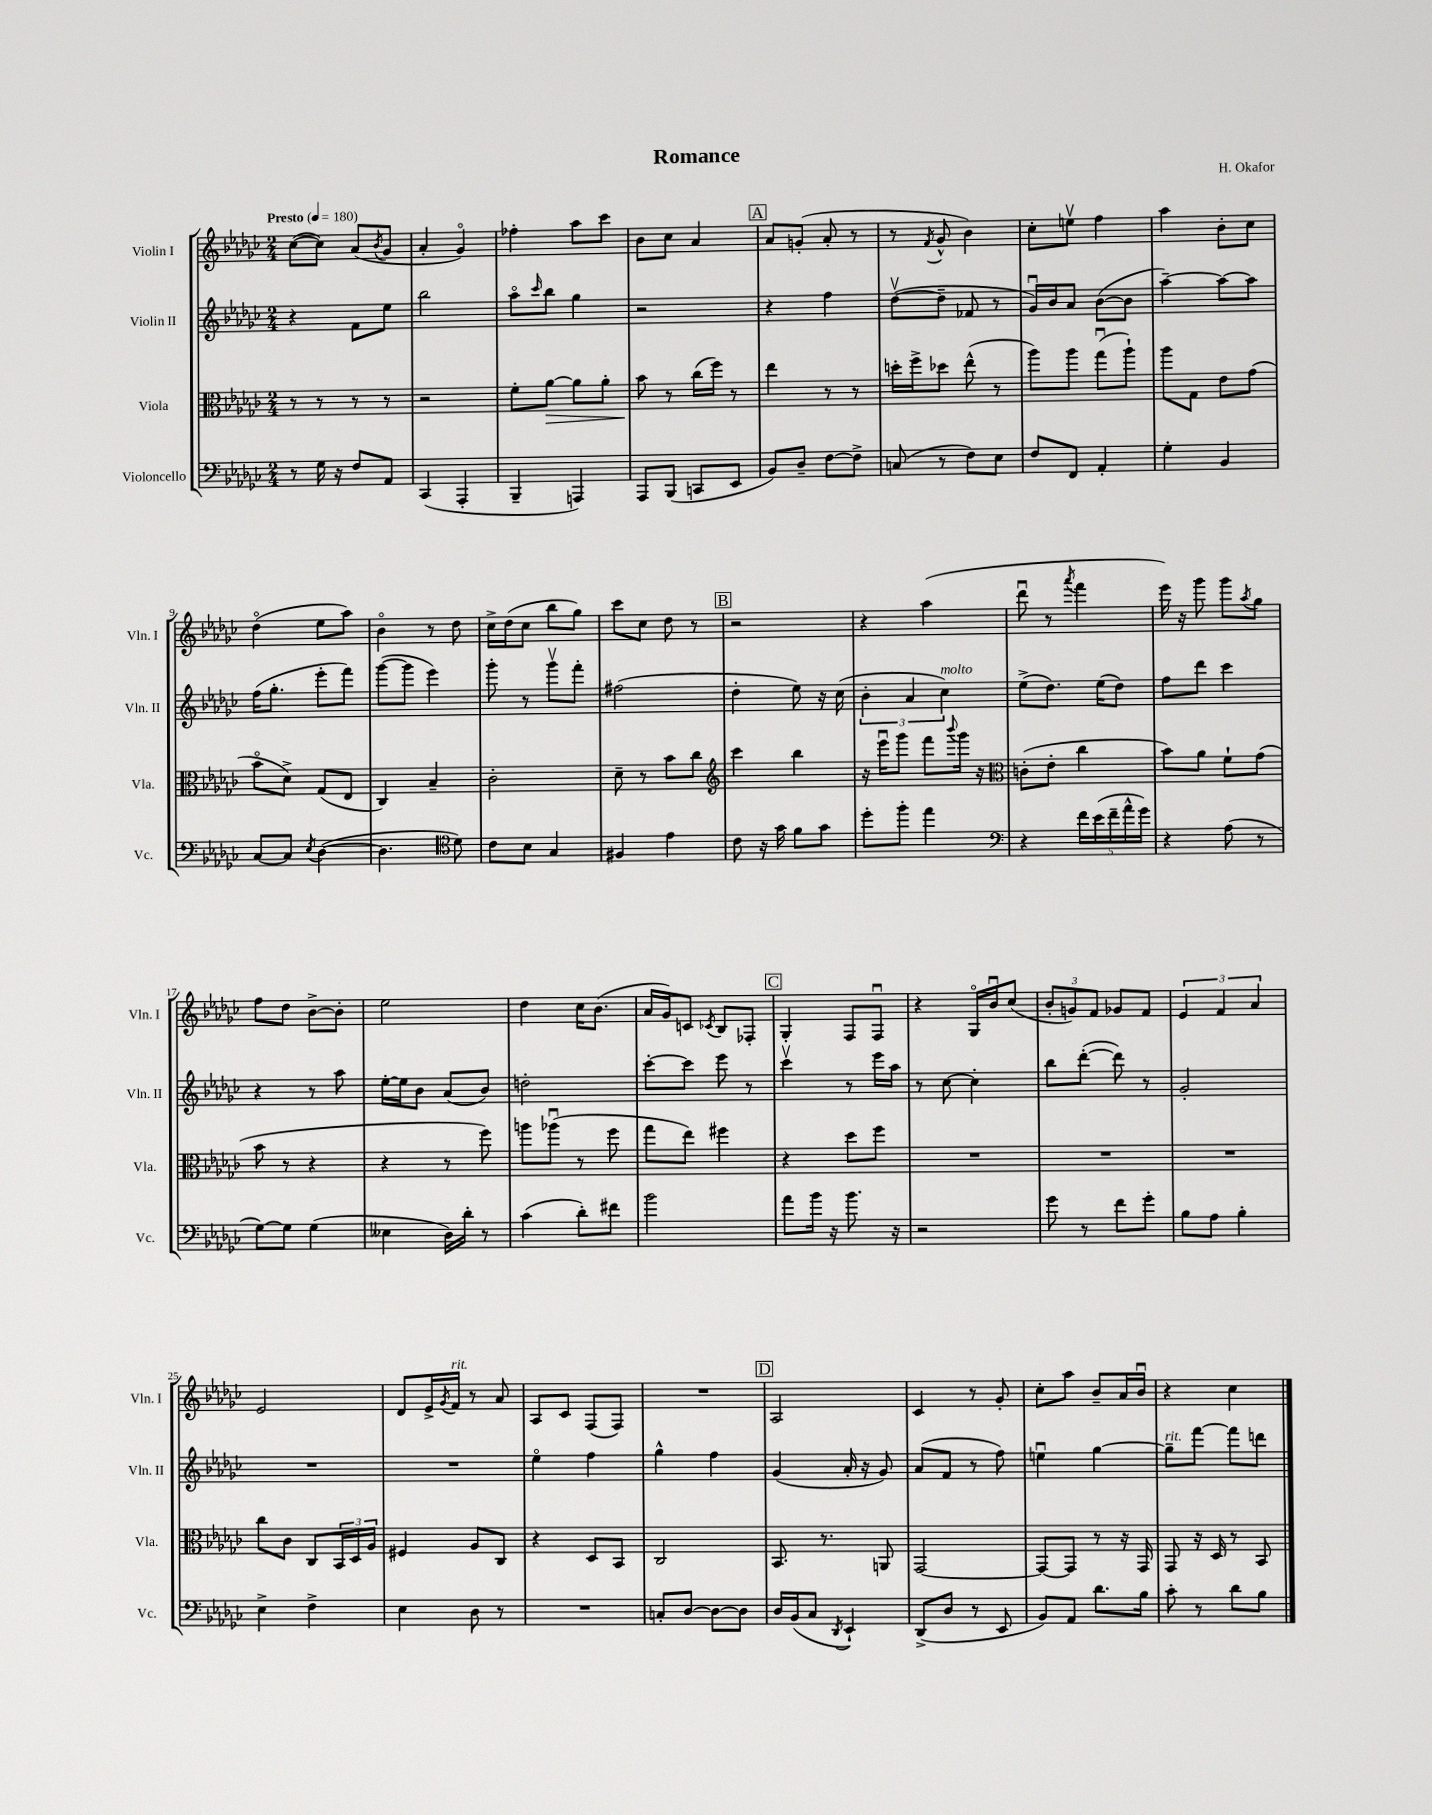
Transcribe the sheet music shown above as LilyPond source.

\header { title = "Romance" composer = "H. Okafor" }
<<
\new StaffGroup <<
\new Staff = "s0" \with { instrumentName = "Violin I" shortInstrumentName = "Vln. I" } {
    \clef treble \key ges \major \numericTimeSignature \time 2/4 \tempo "Presto" 4 = 180
    ces''8~( ces''8) aes'8( \acciaccatura { bes'8 } ges'8 |
    aes'4-. ges'4\flageolet) |
    fes''4-. aes''8 ces'''8 |
    bes'8 ces''8 aes'4 |
    \mark \markup { \box "A" } aes'8 g'8-.( aes'8-. r8 |
    r8 \acciaccatura { f'8 } ges'8-^ bes'4) |
    ces''8-. e''8\upbow f''4 |
    aes''4 bes'8-. ces''8 |
    des''4\flageolet( ees''8 aes''8) |
    bes'4\flageolet r8 des''8 |
    ces''16-> des''16( ces''8 bes''8 ges''8) |
    ces'''8 ces''8 des''8 r8 |
    \mark \markup { \box "B" } r2 |
    r4 aes''4( |
    des'''8\downbow r8 \acciaccatura { aes'''8 } f'''4 |
    ees'''16) r16 ges'''8 ges'''8 \acciaccatura { aes''8 } ges''8 |
    f''8 des''8 bes'8~-> bes'8-. |
    ees''2 |
    des''4 ces''16 bes'8.( |
    aes'16 ges'16) c'8 \acciaccatura { ces'8 } bes8 fes8-. |
    \mark \markup { \box "C" } ges4-. f8 f8\downbow |
    r4 ges16\flageolet bes'16\downbow ces''8( |
    \tuplet 3/2 { bes'8-. g'8) f'8 } ges'8 f'8 |
    \tuplet 3/2 { ees'4 f'4 aes'4 } |
    ees'2 |
    des'8 ees'16-> \acciaccatura { ges'8 } f'16^\markup { \italic "rit." } r8 aes'8 |
    aes8 ces'8 f8( f8) |
    R2 |
    \mark \markup { \box "D" } aes2 |
    ces'4 r8 ges'8-. |
    ces''8-. aes''8 bes'8-- aes'16 bes'16\downbow |
    r4 ces''4 \bar "|." |
}
\new Staff = "s1" \with { instrumentName = "Violin II" shortInstrumentName = "Vln. II" } {
    \clef treble \key ges \major \numericTimeSignature \time 2/4
    r4 f'8 ees''8 |
    bes''2 |
    aes''8\flageolet \grace { ces'''16 } bes''8 ges''4 |
    r2 |
    \mark \markup { \box "A" } r4 f''4 |
    des''8~\upbow( des''8-- fes'8 r8 |
    ges'16\downbow) bes'16 aes'8 bes'8~( bes'8 |
    aes''4~--) aes''8~ aes''8 |
    f''16( ges''8.-. ees'''8-. f'''8) |
    ges'''8~( ges'''8 ees'''4) |
    ges'''8-. r8 ges'''8\upbow f'''8-. |
    fis''2( |
    \mark \markup { \box "B" } des''4-. ees''8) r16 ces''16( |
    \tuplet 3/2 { bes'4-. aes'4 ces''4^\markup { \italic "molto" }) } |
    ees''8->( des''8.) ees''16( des''8) |
    f''8 des'''8 ces'''4 |
    r4 r8 aes''8 |
    ees''16~-. ees''16 bes'8 aes'8( bes'8) |
    d''2-. |
    ces'''8~-. ces'''8 ees'''8 r8 |
    \mark \markup { \box "C" } ces'''4\upbow r8 ees'''16 aes''16 |
    r8 ces''8~ ces''4-. |
    bes''8 des'''8~-.( des'''8) r8 |
    ges'2-. |
    R2 |
    R2 |
    ees''4\flageolet f''4 |
    ges''4-^ f''4 |
    \mark \markup { \box "D" } ges'4( aes'16-. r16 ges'8) |
    aes'8( f'8 r8 f''8) |
    e''4\downbow ges''4~ |
    ges''8--^\markup { \italic "rit." } f'''8~ f'''8 d'''8 \bar "|." |
}
\new Staff = "s2" \with { instrumentName = "Viola" shortInstrumentName = "Vla." } {
    \clef alto \key ges \major \numericTimeSignature \time 2/4
    r8 r8 r8 r8 |
    r2 |
    f'8-. aes'8~\> aes'8 aes'8-. |
    bes'8\! r8 ces''16( f''16) r8 |
    \mark \markup { \box "A" } ees''4 r8 r8 |
    d''16-. f''16-> des''8 ees''8-^( r8 |
    aes''8) aes''8 ges''8\downbow( aes''8-!) |
    aes''8 ges8 ees'8 ges'8( |
    bes'8\flageolet des'8->) ges8( ees8 |
    ces4) bes4-- |
    ces'2-. |
    des'8-- r8 bes'8 ces''8 |
    \mark \markup { \box "B" } \clef treble ces'''4 bes''4 |
    r16 ees'''16\downbow ges'''8 f'''8 \appoggiatura { bes'''8 } ges'''16 r16 |
    \clef alto c'8-.( ees'8-. ces''4 |
    bes'8) aes'8 f'8-! ges'8( |
    bes'8 r8 r4 |
    r4 r8 f''8) |
    a''8 aes''8\downbow( r8 f''8 |
    ges''8 ees''8) fis''4 |
    \mark \markup { \box "C" } r4 des''8 f''8 |
    R2 |
    R2 |
    R2 |
    ces''8 ces'8 ces8 \tuplet 3/2 { bes,16 des16 aes16 } |
    fis4 aes8 ces8 |
    r4 des8 bes,8 |
    ces2 |
    \mark \markup { \box "D" } bes,8. r8. a,8 |
    ges,2~ |
    ges,8~ ges,8 r8 r16 ges,16 |
    ges,8 r16 des16 r8 bes,8 \bar "|." |
}
\new Staff = "s3" \with { instrumentName = "Violoncello" shortInstrumentName = "Vc." } {
    \clef bass \key ges \major \numericTimeSignature \time 2/4
    r8 ges16 r16 f8 aes,8 |
    ces,4( aes,,4-. |
    bes,,4-- a,,4) |
    aes,,8 bes,,8( c,8 ees,8 |
    \mark \markup { \box "A" } bes,8) des8-- f8~ f8-> |
    c8( r8 f8) ees8 |
    f8 f,8 aes,4-. |
    ges4-. bes,4 |
    ces8~ ces8 \acciaccatura { ees8 } des4~( |
    des4. \clef tenor des'8) |
    ces'8 bes8 ges4 |
    fis4 ees'4 |
    \mark \markup { \box "B" } ces'8 r16 ges'16 f'8 ges'8 |
    des''8-. f''8-. ees''4 |
    \clef bass r4 \tuplet 5/4 { f'16 ees'16( f'16-- aes'16-^ ges'16) } |
    r4 aes8( r8 |
    ges8~) ges8 ges4( |
    eeses4 des16) des'16-. r8 |
    ces'4( des'8-.) fis'8 |
    bes'2 |
    \mark \markup { \box "C" } aes'8 bes'16 r16 bes'8. r16 |
    r2 |
    ges'8 r8 f'8 ges'8-. |
    bes8 aes8 bes4-. |
    ees4-> f4-> |
    ees4 des8 r8 |
    R2 |
    c8-. des8~ des8~ des8 |
    \mark \markup { \box "D" } des16 bes,16( ces8 \acciaccatura { des,8 } ees,4-!) |
    des,8->( des8 r8 ees,8 |
    bes,8) aes,8 des'8. bes16 |
    ces'8-. r8 des'8 bes8 \bar "|." |
}
>>
>>
